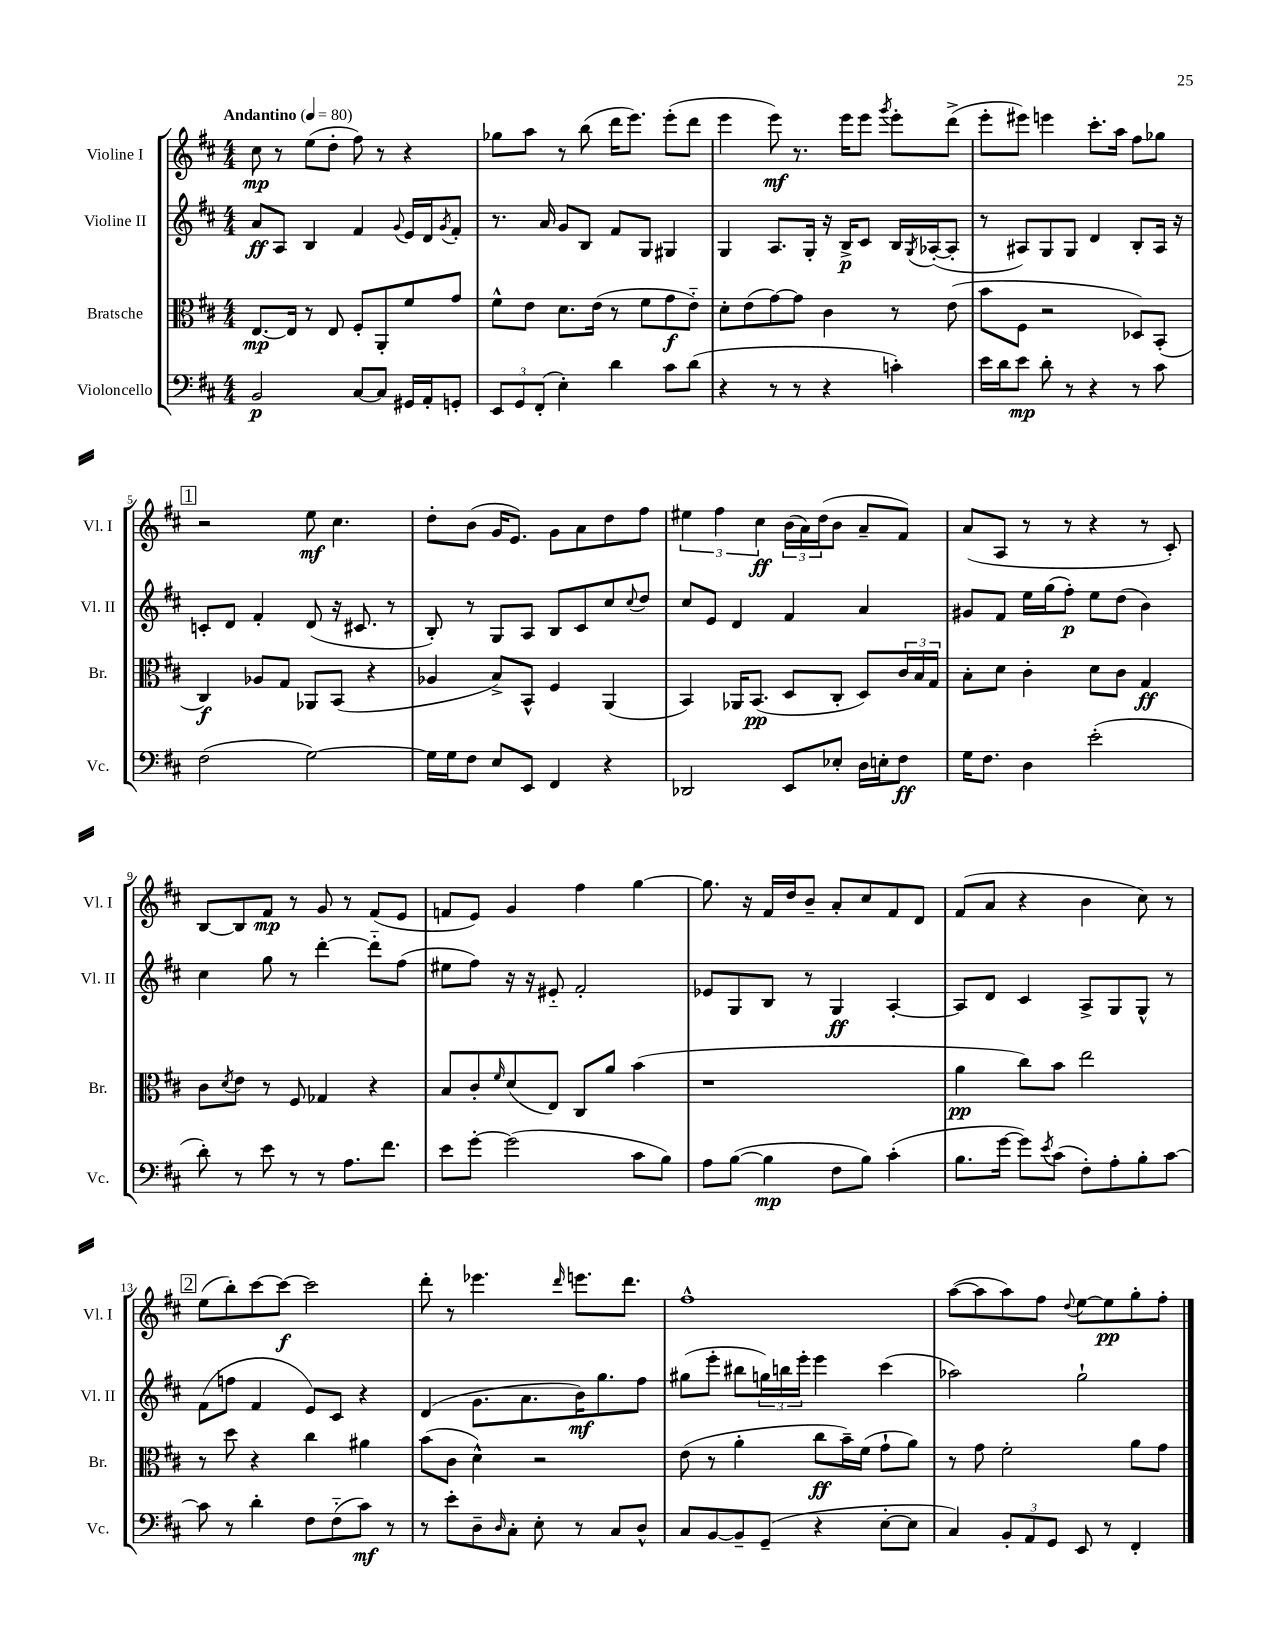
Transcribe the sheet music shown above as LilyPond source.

<<
\new StaffGroup <<
\new Staff = "s0" \with { instrumentName = "Violine I" shortInstrumentName = "Vl. I" } {
    \clef treble \key d \major \numericTimeSignature \time 4/4 \tempo "Andantino" 4 = 80
    cis''8\mp r8 e''8( d''8-. fis''8) r8 r4 |
    ges''8 a''8 r8 b''8( d'''16 e'''8.) e'''8-.( d'''8 |
    e'''4 e'''8\mf) r8. e'''16 e'''8 \acciaccatura { g'''8 } e'''8-. d'''8->( |
    e'''8-. eis'''8) e'''4 cis'''8.-. a''16 fis''8 ges''8 |
    \mark \markup { \box "1" } r2 e''8\mf cis''4. |
    d''8-. b'8( g'16 e'8.) g'8 a'8 d''8 fis''8 |
    \tuplet 3/2 { eis''4 fis''4 cis''4\ff } \tuplet 3/2 { b'16( a'16) d''16( } b'8 a'8-- fis'8) |
    a'8( a8 r8 r8 r4 r8 cis'8-.) |
    b8~ b8 fis'8\mp r8 g'8 r8 fis'8( e'8 |
    f'8 e'8) g'4 fis''4 g''4~ |
    g''8. r16 fis'16 d''16 b'8-- a'8-. cis''8 fis'8 d'8 |
    fis'8( a'8 r4 b'4 cis''8) r8 |
    \mark \markup { \box "2" } e''8( b''8-.) cis'''8~ cis'''8~\f cis'''2 |
    d'''8-. r8 ees'''4. \grace { d'''16 } e'''8. d'''8. |
    fis''1-^ |
    a''8~( a''8 a''8) fis''8 \appoggiatura { d''8 } e''8~ e''8\pp g''8-. fis''8-. \bar "|." |
}
\new Staff = "s1" \with { instrumentName = "Violine II" shortInstrumentName = "Vl. II" } {
    \clef treble \key d \major \numericTimeSignature \time 4/4
    a'8\ff a8 b4 fis'4 \appoggiatura { g'8 } e'16 d'16 \acciaccatura { g'8 } fis'8-. |
    r8. a'16 g'8 b8 fis'8 g8 gis4 |
    g4 a8. g16-. r16 b16->\p cis'8 b16 \acciaccatura { g8 } aes16~-.( aes8-. |
    r8 ais8) g8 g8 d'4 b8-. ais16 r16 |
    \mark \markup { \box "1" } c'8-. d'8 fis'4-. d'8( r16 cis'8. r8 |
    b8-.) r8 g8 a8 b8 cis'8 cis''8 \appoggiatura { cis''8 } d''8 |
    cis''8 e'8 d'4 fis'4 a'4 |
    gis'8 fis'8 e''16 g''16( fis''8-.\p) e''8 d''8( b'4) |
    cis''4 g''8 r8 d'''4~-. d'''8-_ fis''8( |
    eis''8 fis''8) r16 r16 eis'8-_ fis'2-. |
    ees'8 g8 b8 r8 g4\ff a4~-. |
    a8 d'8 cis'4 a8-> g8 g8-^ r8 |
    \mark \markup { \box "2" } fis'8( f''8 fis'4 e'8) cis'8 r4 |
    d'4( g'8. a'8. b'16\mf) g''8. fis''8 |
    gis''8( e'''8-. bis''8 \tuplet 3/2 { g''16) b''16 e'''16-. } e'''4 cis'''4( |
    aes''2) g''2-! \bar "|." |
}
\new Staff = "s2" \with { instrumentName = "Bratsche" shortInstrumentName = "Br." } {
    \clef alto \key d \major \numericTimeSignature \time 4/4
    e8.~\mp e16 r8 e8 fis8-. a,8-. fis'8 g'8 |
    fis'8-^ e'8 d'8. e'16( r8 fis'8 g'8\f e'8-_) |
    d'8-. e'8( g'8~) g'8 cis'4 r8 e'8( |
    b'8 fis8 r2 des8) b,8-.( |
    \mark \markup { \box "1" } cis4\f) aes8 g8 aes,8 b,8( r4 |
    aes4 b8->) b,8-^ fis4 a,4( |
    b,4) aes,16 b,8.\pp( d8 cis8-. d8) \tuplet 3/2 { cis'16 b16 g16 } |
    b8-. d'8 cis'4-. d'8 cis'8 g4\ff |
    cis'8 \acciaccatura { d'8 } e'8 r8 fis8 ges4 r4 |
    b8 cis'8-. \grace { fis'16 } d'8( e8) cis8 a'8 b'4( |
    r1 |
    a'4\pp cis''8) b'8 e''2 |
    \mark \markup { \box "2" } r8 d''8 r4 cis''4 ais'4 |
    b'8( cis'8 d'4-^) r2 |
    e'8( r8 a'4-. cis''8\ff b'16--) fis'16( g'8-! a'8) |
    r8 g'8 fis'2-. a'8 g'8 \bar "|." |
}
\new Staff = "s3" \with { instrumentName = "Violoncello" shortInstrumentName = "Vc." } {
    \clef bass \key d \major \numericTimeSignature \time 4/4
    b,2\p cis8~ cis8 gis,16 a,16-. g,8-. |
    \tuplet 3/2 { e,8 g,8 fis,8-.( } e4-.) d'4 cis'8 d'8( |
    r4 r8 r8 r4 c'4-.) |
    e'16 d'16 e'8\mp d'8-. r8 r4 r8 cis'8 |
    \mark \markup { \box "1" } fis2( g2~) |
    g16 g16 fis8 e8 e,8 fis,4 r4 |
    des,2 e,8 ees8-. d16 e16-. fis8\ff |
    g16 fis8. d4 e'2-.( |
    d'8-.) r8 e'8 r8 r8 a8. fis'8. |
    e'8 g'8~-. g'2( cis'8 b8) |
    a8 b8~( b4\mp fis8 b8) cis'4-.( |
    b8. g'16~ g'8) \acciaccatura { e'8 } cis'8( fis8-.) a8-. b8-. cis'8~ |
    \mark \markup { \box "2" } cis'8 r8 d'4-. fis8 fis8-_( cis'8\mf) r8 |
    r8 e'8-. d8-- \grace { d16 } cis8-. e8-. r8 cis8 d8-^ |
    cis8 b,8~ b,8-- g,8--( r4 e8~-. e8 |
    cis4) \tuplet 3/2 { b,8-. a,8 g,8 } e,8 r8 fis,4-. \bar "|." |
}
>>
>>
